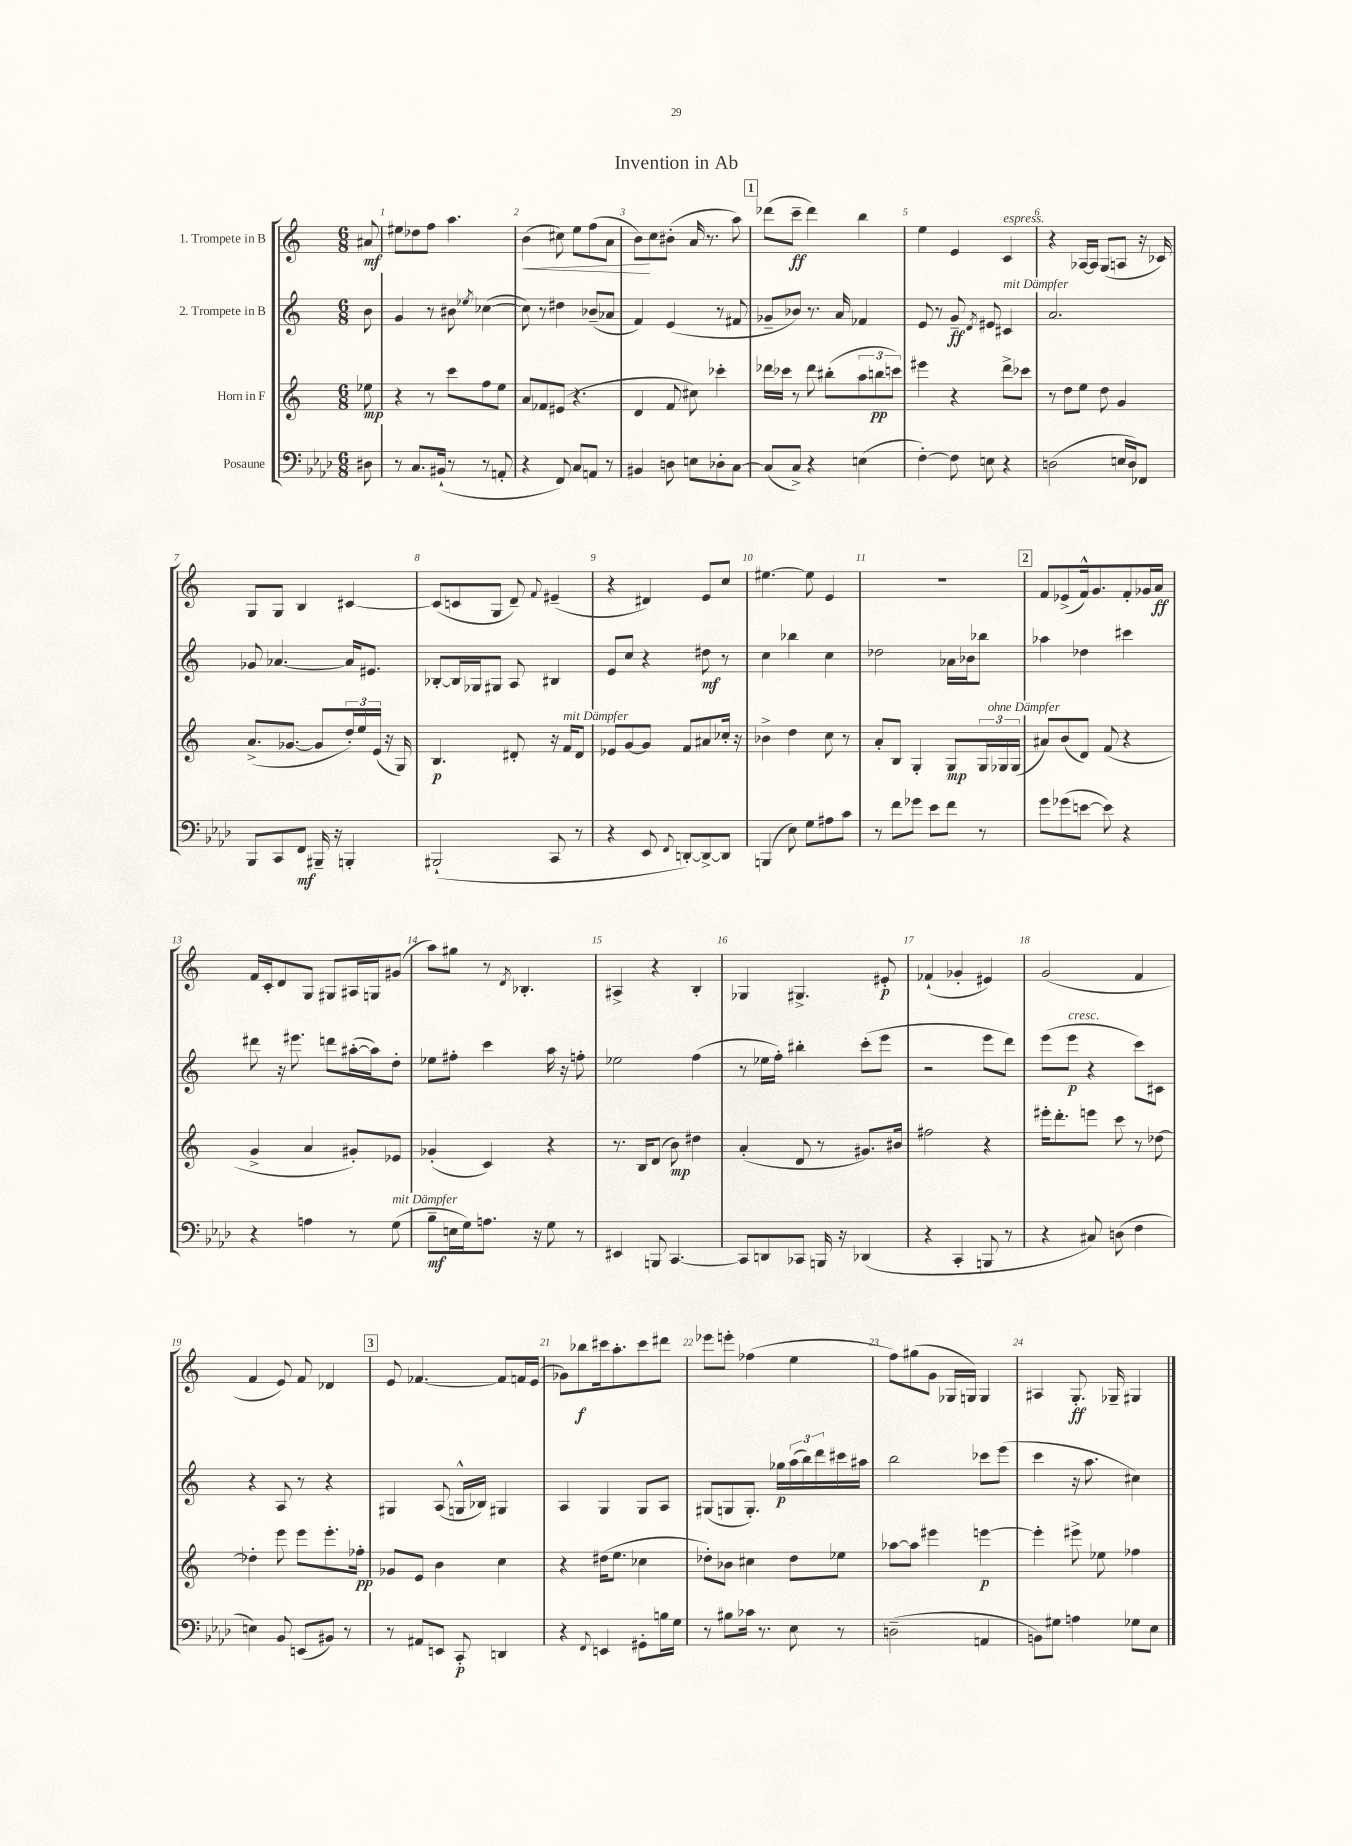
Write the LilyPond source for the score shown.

\header { title = "Invention in Ab" }
<<
\new StaffGroup <<
\new Staff = "s0" \with { instrumentName = "1. Trompete in B" } {
    \clef treble \key c \major \numericTimeSignature \time 6/8 \partial 8
    ais'8\mf |
    eis''8 des''8 f''8 a''4. |
    b'4\<( cis''8) e''8 f''8( a'8 |
    b'8\!) c''8 bis'8-.( a'16 r8. a''8) |
    \mark \markup { \box "1" } des'''8( c'''8--\ff des'''4) b''4 |
    e''4 e'4 c'4^\markup { \italic "espress." } |
    r4 aes16~ aes16 g8( a8 r16 ces'16) |
    g8 g8 b4 cis'4~ |
    cis'8( c'8 g8 d'8--) \appoggiatura { f'8 } eis'4--( |
    r4 dis'4) e'8 c''8 |
    eis''4.~ eis''8 e'4 |
    R2. |
    \mark \markup { \box "2" } f'8 ees'8->( f'16-^) g'8. f'8-. ges'16 a'16\ff |
    f'16 c'16-. d'8 g8 gis8 ais16 g16 gis'8( |
    a''8) gis''8 r8 \acciaccatura { d'8 } bes4.-. |
    ais4-> r4 b4-. |
    ges4 gis4.-> eis'8-.\p |
    fes'4-!( ges'4-. eis'4) |
    g'2( f'4 |
    f'4 e'8) f'8 des'4 |
    \mark \markup { \box "3" } e'8 fes'4.~ fes'8 f'16 e'16( |
    ges'8) bes''8\f cis'''16 a''8.-. cis'''8 dis'''8 |
    ees'''8 e'''8-. fes''4( e''4 |
    f''8) gis''8( g'8 ges16 g16) g4 |
    ais4 g8.-.\ff ges16-- gis4 \bar "|." |
}
\new Staff = "s1" \with { instrumentName = "2. Trompete in B" } {
    \clef treble \key c \major \numericTimeSignature \time 6/8 \partial 8
    b'8 |
    g'4 r8 bis'8 \acciaccatura { ees''8 } ces''4~( |
    ces''8) r8 dis''4 bes'8--( aes'8 |
    f'4) e'4( r8 fis'8 |
    \mark \markup { \box "1" } ges'8-- bes'8) r8. a'16 fes'4 |
    e'8 r8 g'8--\ff \acciaccatura { d'8 } eis'8 cis'4^\markup { \italic "mit Dämpfer" } |
    a'2. |
    ges'8 aes'4.~ aes'16 eis'8. |
    bes8~-. bes16 ges16 gis8 a8 bis4 |
    e'8 c''8 r4 dis''8\mf r8 |
    c''4 bes''4 c''4 |
    des''2 aes'16 bes'16 bes''8 |
    \mark \markup { \box "2" } aes''4 des''4 cis'''4 |
    dis'''8 r16 eis'''8. d'''8 ais''16~-.( ais''16) d''8-. |
    ees''8 fis''8-. c'''4 a''16 r16 f''8-. |
    ees''2 f''4( |
    r8 ees''16 f''16-.) bis''4-. c'''8-.( e'''8 |
    r2 e'''8 d'''8) |
    e'''8( e'''8\p^\markup { \italic "cresc." } r4 c'''8) cis'8 |
    r4 a8 r8 r4 |
    \mark \markup { \box "3" } gis4 a8( g16-^ bes16) gis4 |
    a4 g4 g8 a8 |
    gis8( g8 g8.-.) ges''16\p \tuplet 3/2 { a''16( b''16) d'''16 } cis'''16 ais''16 |
    b''2 ces'''8 e'''8( |
    c'''4 r16 a''8. cis''4) \bar "|." |
}
\new Staff = "s2" \with { instrumentName = "Horn in F" } {
    \clef treble \key c \major \numericTimeSignature \time 6/8 \partial 8
    ees''8\mp |
    r4 r8 c'''8 f''8 e''8 |
    a'8 fes'8 eis'8( r4. |
    d'4 f'8 cis''8) ces'''4-. |
    \mark \markup { \box "1" } des'''16 ces'''16 r8 des'''8 bis''8-.( \tuplet 3/2 { a''8 b''8\pp c'''8) } |
    eis'''4 r4 d'''8-> ces'''8 |
    r8 d''8 e''8 d''8 g'4 |
    a'8.->( ges'8.~ ges'8 \tuplet 3/2 { d''16-.) e''16 e'16( } r16 g16) |
    b4.\p dis'8-. r16 f'16^\markup { \italic "mit Dämpfer" } dis'8 |
    ees'8 g'8~ g'8 f'8 ais'8 ces''16-. r16 |
    bes'4-> d''4 c''8 r8 |
    a'8-. b8 g4-. g8\mp \tuplet 3/2 { g16 ges16^\markup { \italic "ohne Dämpfer" } ges16( } |
    \mark \markup { \box "2" } ais'8) b'8( d'8) f'8( r4 |
    g'4-> a'4 gis'8-.) ees'8 |
    ges'4-.( c'4) r4 |
    r8. b16 d'8( b'8\mp) dis''4 |
    a'4-.( d'8 r8 gis'8.) bis'16 |
    fis''2 r4 |
    eis'''16-. d'''8.-. e'''8 c'''8 r8 des''8~ |
    des''4-. e'''8 e'''8 e'''8.-. fes''16-.\pp |
    \mark \markup { \box "3" } ges'8 e'8 b'4 c''4 |
    r4 dis''16( e''8. ces''4 |
    des''8-.) bes'8 cis''4 des''8 ees''8 |
    aes''8~ aes''8 eis'''4 e'''4~\p |
    e'''4-. eis'''8-> ees''8 fes''4 \bar "|." |
}
\new Staff = "s3" \with { instrumentName = "Posaune" } {
    \clef bass \key aes \major \numericTimeSignature \time 6/8 \partial 8
    dis8 |
    r8 c8. bis,16-!( r8 r8 a,8-. |
    r4 f,8) c8 a,8 r8 |
    bis,4 d8 e8 des8-. c8~ |
    \mark \markup { \box "1" } c8( c8->) r4 e4( |
    f4~-.) f8 e8 r4 |
    d2( e16 d16) fes,8 |
    bes,,8 c,8 f,8\mf bis,,16-- r16 b,,4-. |
    bis,,2-!( c,8 r8 |
    r4 ees,8 \appoggiatura { f,8 } d,8~-.) d,8~-> d,8 |
    b,,4( ees8) g8 ais8 c'8 |
    r8 f'8 ges'8 ees'8 f'8 r8 |
    \mark \markup { \box "2" } g'8 ges'8( e'8~ e'8) r4 |
    r4 a4 r8 g8^\markup { \italic "mit Dämpfer" }( |
    bes8--\mf e16 g16) a8. r16 g8 r8 |
    eis,4 b,,8 c,4.~ |
    c,8 d,8 ces,8 b,,16 r16 des,4( |
    r4 c,4-. b,,8 r8 |
    r4 cis8) d8( f4 |
    e4) bes,8 e,8( bis,8) r8 |
    \mark \markup { \box "3" } r8 ais,8 e,8 c,8-.\p d,4 |
    r4 \appoggiatura { f,8 } e,4 gis,8-. b16 g16 |
    r8 bis8 ces'16 r8. ees8 r8 |
    d2--( a,4 |
    b,8) gis8 a4 ges8 ees8 \bar "|." |
}
>>
>>
\layout { \context { \Score \override BarNumber.break-visibility = ##(#f #t #t) barNumberVisibility = #all-bar-numbers-visible } }
